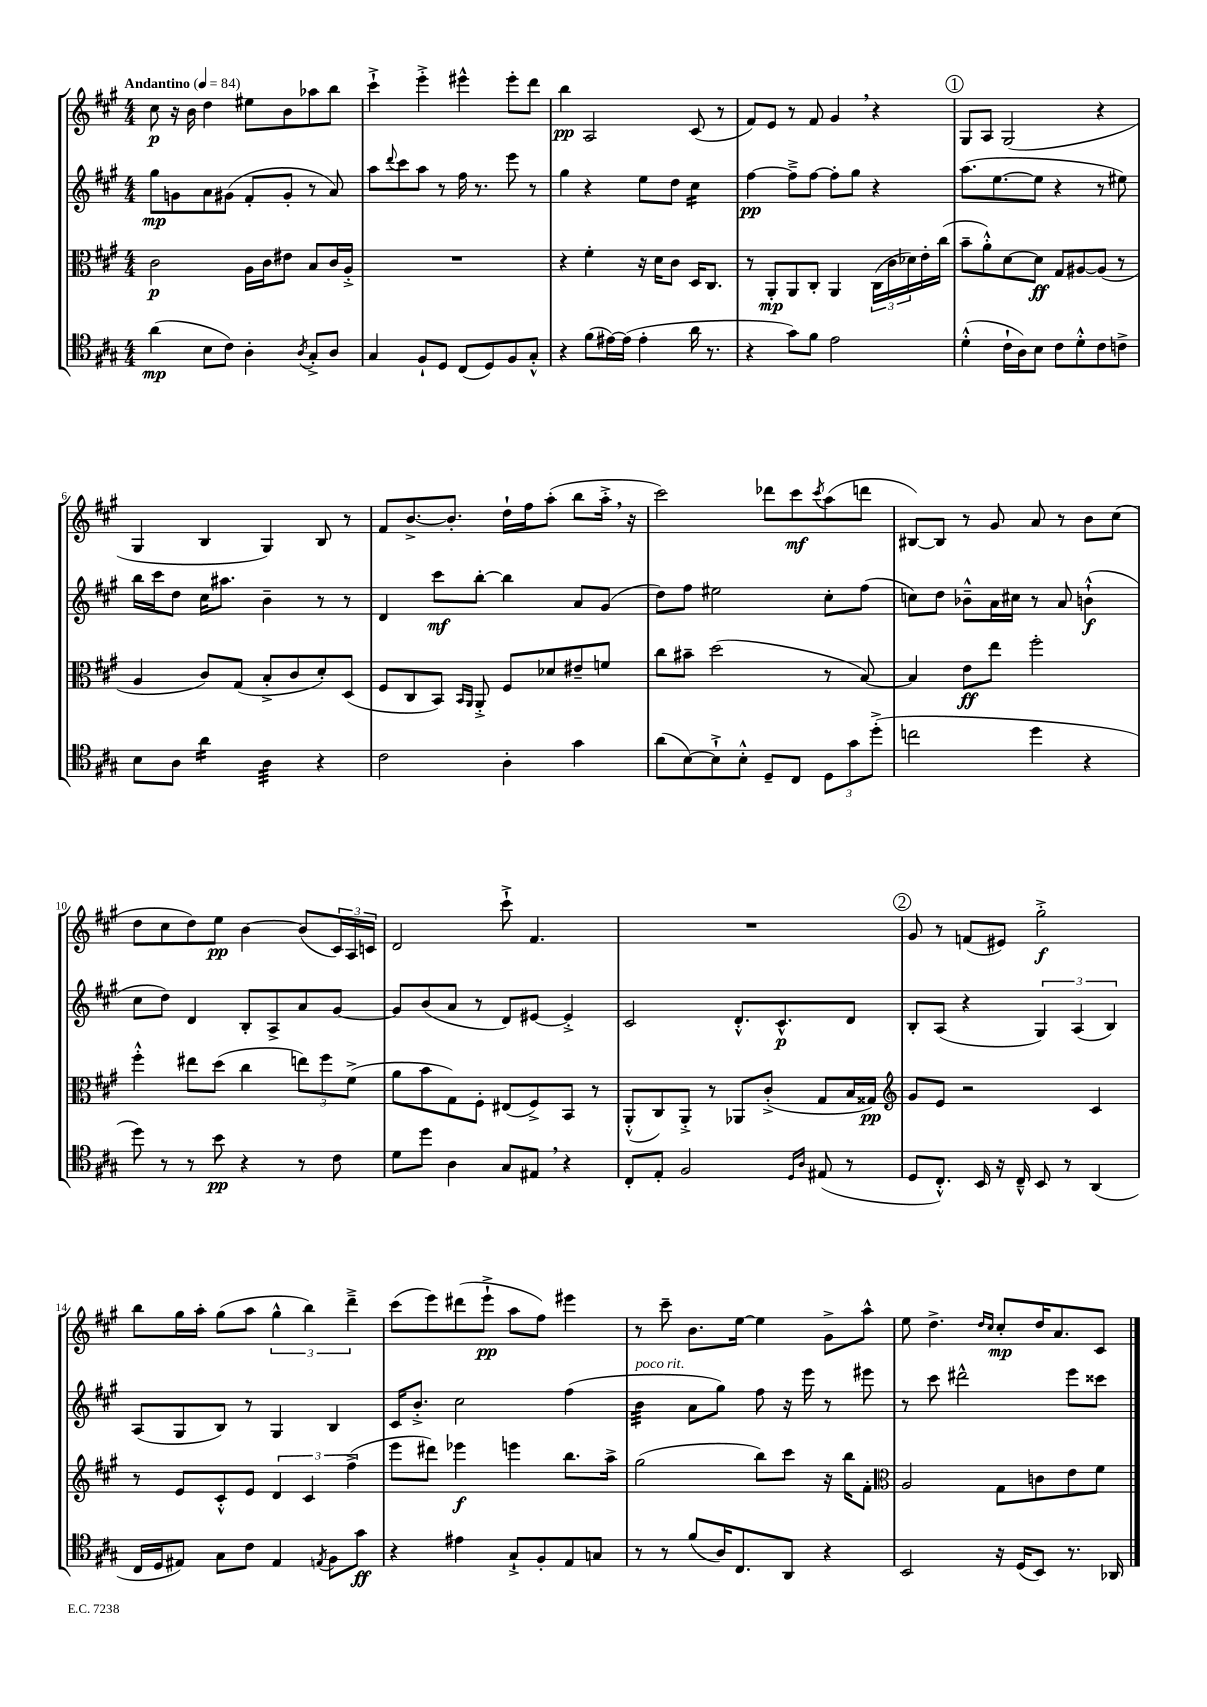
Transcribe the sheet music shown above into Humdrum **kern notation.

**kern	**kern	**kern	**kern
*staff4	*staff3	*staff2	*staff1
*clefC4	*clefC3	*clefG2	*clefG2
*k[f#c#g#]	*k[f#c#g#]	*k[f#c#g#]	*k[f#c#g#]
*M4/4	*M4/4	*M4/4	*M4/4
*MM84	*MM84	*MM84	*MM84
(4a\	2c#\	8gg#\L	8cc#\
.	.	8g\	16r
.	.	.	16b\
8B\L	.	8a\	4dd\
8c#\J)	.	(8g#\J	.
4A'\	16A\LL	8f#'/L	8ee#\L
.	16c#\J	.	.
.	8e#\J	8g#'/J	8b\
8qA/	.	.	.
8G#'^/L	8B/L	8r	8aa-\
8A/J	16c#/L	8a/)	8bb\J
.	16A'^/JJ	.	.
=	=	=	=
4G#/	1r	8aa\L	4ccc#`^\
.	.	8qqddd/	.
.	.	8ccc#\	.
8F#`/L	.	8aa\J	4eee'^\
8D/J	.	8r	.
(8C#/L	.	16ff#\	4eee#^^\
.	.	8.r	.
8D/)	.	.	.
8F#/	.	8eee\	8eee#'\L
8G#'^^/J	.	8r	8ddd\J
=	=	=	=
4r	4r	4gg#\	4bb\
(8f#\L	4f#'\	4r	2A/
[16e#\L)	.	.	.
(16e#\]JJ	.	.	.
4e#'\	16r	8ee\L	.
.	16d\LK	.	.
.	8c#\J	8dd\J	.
16a\	16D/LK	4cc#\	(8c#/
8.r	8.C#/J	.	.
.	.	.	8r
=	=	=	=
4r	8r	[4ff#\	8f#/L)
.	8AA'/L	.	8e/J
8g#\L)	8AA/	8ff#~^\]L	8r
8f#\J	8C#'/J	[8ff#\J	8f#/
2e\	4AA/	8ff#'\]L	4g#/
.	.	8gg#\J	.
.	(24C#\LL	4r	4r
.	24c#\	.	.
.	24d-\)	.	.
.	16e'\	.	.
.	(16cc#\JJ	.	.
=	=	=	=
(4d'^^\	8b~\L	(8.aa\L	8G#/L
.	8a'^^\)	.	8A/J
.	.	[8.ee\	.
16c#`\LL	[8d\	.	(2G#/
16A\J)	.	.	.
8B\J	8d\]J	8ee\]J	.
8c#\L	8G#/L	4r	.
8d'^^\	[8A#/	.	.
8c#\	(8A#/]J	8r	4r
8c^\J	8r	8ee#\)	.
=	=	=	=
8B\L	4A/	16bb\LL	4G#/
.	.	16ccc#\J	.
8A\J	.	8dd\J	.
4a\	8c#/L)	16cc#\LK	4B/
.	.	8.aa#\J	.
.	(8G#/J	.	.
4A\	8B'^/L	4b~\	4G#/)
.	8c#/	.	.
4r	8d'/)	8r	8B/
.	(8D/J	8r	8r
=	=	=	=
2c#\	8F#/L	4d/	8f#/L
.	8C#/	.	[8.b^/
.	8BB/J)	8ccc#\L	.
.	.	.	8.b'/]J
.	16qqBB/LL	.	.
.	16qqAA/JJ	.	.
.	8AA'^/	[8bb'\J	.
4A'\	8F#/L	4bb\]	16dd`\LL
.	.	.	16ff#\J
.	8d-/	.	(8aa'\J
4g#\	8e#~/	8a/L	8bb\L
.	8f/J	(8g#/J	16aa'^\Jk
.	.	.	16r
=	=	=	=
(8a\L	8cc#\L	8dd\L)	2ccc#\)
[8B\)	8b#~\J	8ff#\J	.
8B`^\]	(2dd\	2ee#\	.
8B'^^\J	.	.	.
8D~/L	.	.	8ddd-\L
8C#/J	.	.	8ccc#\
.	.	.	8qccc#/
12D\L	8r	8cc#'\L	(8aa\
12g#\	.	.	.
.	[8B/)	(8ff#\J	8ddd\J
(12dd'^\J	.	.	.
=	=	=	=
2cc\	4B/]	8cc\L)	[8B#/L)
.	.	8dd\J	8B#/]J
.	8e\L	8b-~^^\L	8r
.	8ee\J	16a\L	8g#/
.	.	16cc#\JJ	.
4dd\	2ff#'\	8r	8a/
.	.	8a/	8r
4r	.	(4b`^^\	8b\L
.	.	.	(8cc#\J
=	=	=	=
8dd\)	4ff#'^^\	8cc#\L	8dd\L
8r	.	8dd\J)	8cc#\
8r	8ee#\L	4d/	8dd\)
8b\	(8dd\J	.	8ee\J
4r	4cc#\	8B'/L	[4b\
.	.	8A^/	.
8r	12ee\L)	8a/	(8b/]L
.	12ff#\	.	.
8c#\	.	[8g#/J	24c#/L)
.	(12f#^\J	.	24A/
.	.	.	24c/JJ
=	=	=	=
8d\L	8a\L	8g#/]L	2d/
8dd\J	8b\	(8b/	.
4A\	8G#\)	8a/J	.
.	8F#'\J	8r	.
8G#/L	(8E#/L	8d/L)	8ccc#`^\
8E#/J	8F#^/)	[8e#/J	4.f#/
4r	8BB/J	4e#'^/]	.
.	8r	.	.
=	=	=	=
8C#'/L	(8AA'^^/L	2c#/	1r
8E'/J	8C#/)	.	.
2F#/	8AA'^/J	.	.
.	8r	.	.
.	8AA-/L	8.d'^^/L	.
.	(8c#'^/J	.	.
.	.	8.c#^^/	.
16qqD/LL	.	.	.
16qqA/JJ	.	.	.
(8E#/	8G#/L	.	.
8r	16B/L	8d/J	.
.	16G##/JJ)	.	.
=	=	=	=
*	*clefG2	*	*
8D/L	8g#/L	8B'/L	8g#/
8.C#'^^/J)	8e/J	(8A/J	8r
.	2r	4r	(8f/L
16BB/	.	.	.
16r	.	.	8e#/J)
16C#~^^/	.	.	.
8BB/	.	6G#/)	2gg#'^\
8r	.	.	.
.	.	(6A/	.
(4AA/	4c#/	.	.
.	.	6B/)	.
=	=	=	=
16C#/LL	8r	(8A/L	8bb\L
16D/J	.	.	.
8E#/J)	8e/L	8G#/	16gg#\L
.	.	.	16aa'\JJ
8G#\L	8c#'^^/	8B/J)	(8gg#\L
8c#\J	8e/J	8r	8aa\J
4E#/	6d/	4G#/	6gg#^^\
.	6c#/	.	6bb\)
8qE/	.	.	.
8F#\L	.	4B/	.
.	(6ff#^\	.	6ddd~^\
8g#\J	.	.	.
=	=	=	=
4r	8eee\L	16c#/LK	(8ccc#\L
.	.	8.b'^/J	.
.	8ddd#\J)	.	8eee\)
4e#\	4eee-\	2cc#\	(8ddd#\
.	.	.	8eee`^\J
8G#`^/L	4eee\	.	8aa\L
8F#'/	.	.	8ff#\J)
8E/	8.bb\L	(4ff#\	4eee#\
8G/J	.	.	.
.	16aa^\Jk	.	.
=	=	=	=
8r	(2gg#\	4b\	8r
8r	.	.	8ccc#~\
(8f#/L	.	8a\L	8.b\L
16A/K)	.	8gg#\J)	.
8.C#/	.	.	[16ee\Jk
.	8bb\L)	8ff#\	4ee\]
8AA/J	8ccc#\J	16r	.
.	.	16eee\	.
4r	16r	8r	8g#^\L
.	16bb\LK	.	.
.	8f#'\J	8eee#\	8aa^^\J
=	=	=	=
*	*clefC3	*	*
2BB/	2A/	8r	8ee\
.	.	8ccc#\	4.dd^\
.	.	2ddd#^^\	.
.	.	.	16qqdd/LL
.	.	.	16qqcc#/JJ
16r	8G#\L	.	8cc#'/L
(16D/LK	.	.	.
8BB/J)	8c\	.	16dd/K
.	.	.	8.a/
8.r	8e\	8eee\L	.
.	8f#\J	8ccc##\J	8c#/J
16AA-/	.	.	.
==	==	==	==
*-	*-	*-	*-
